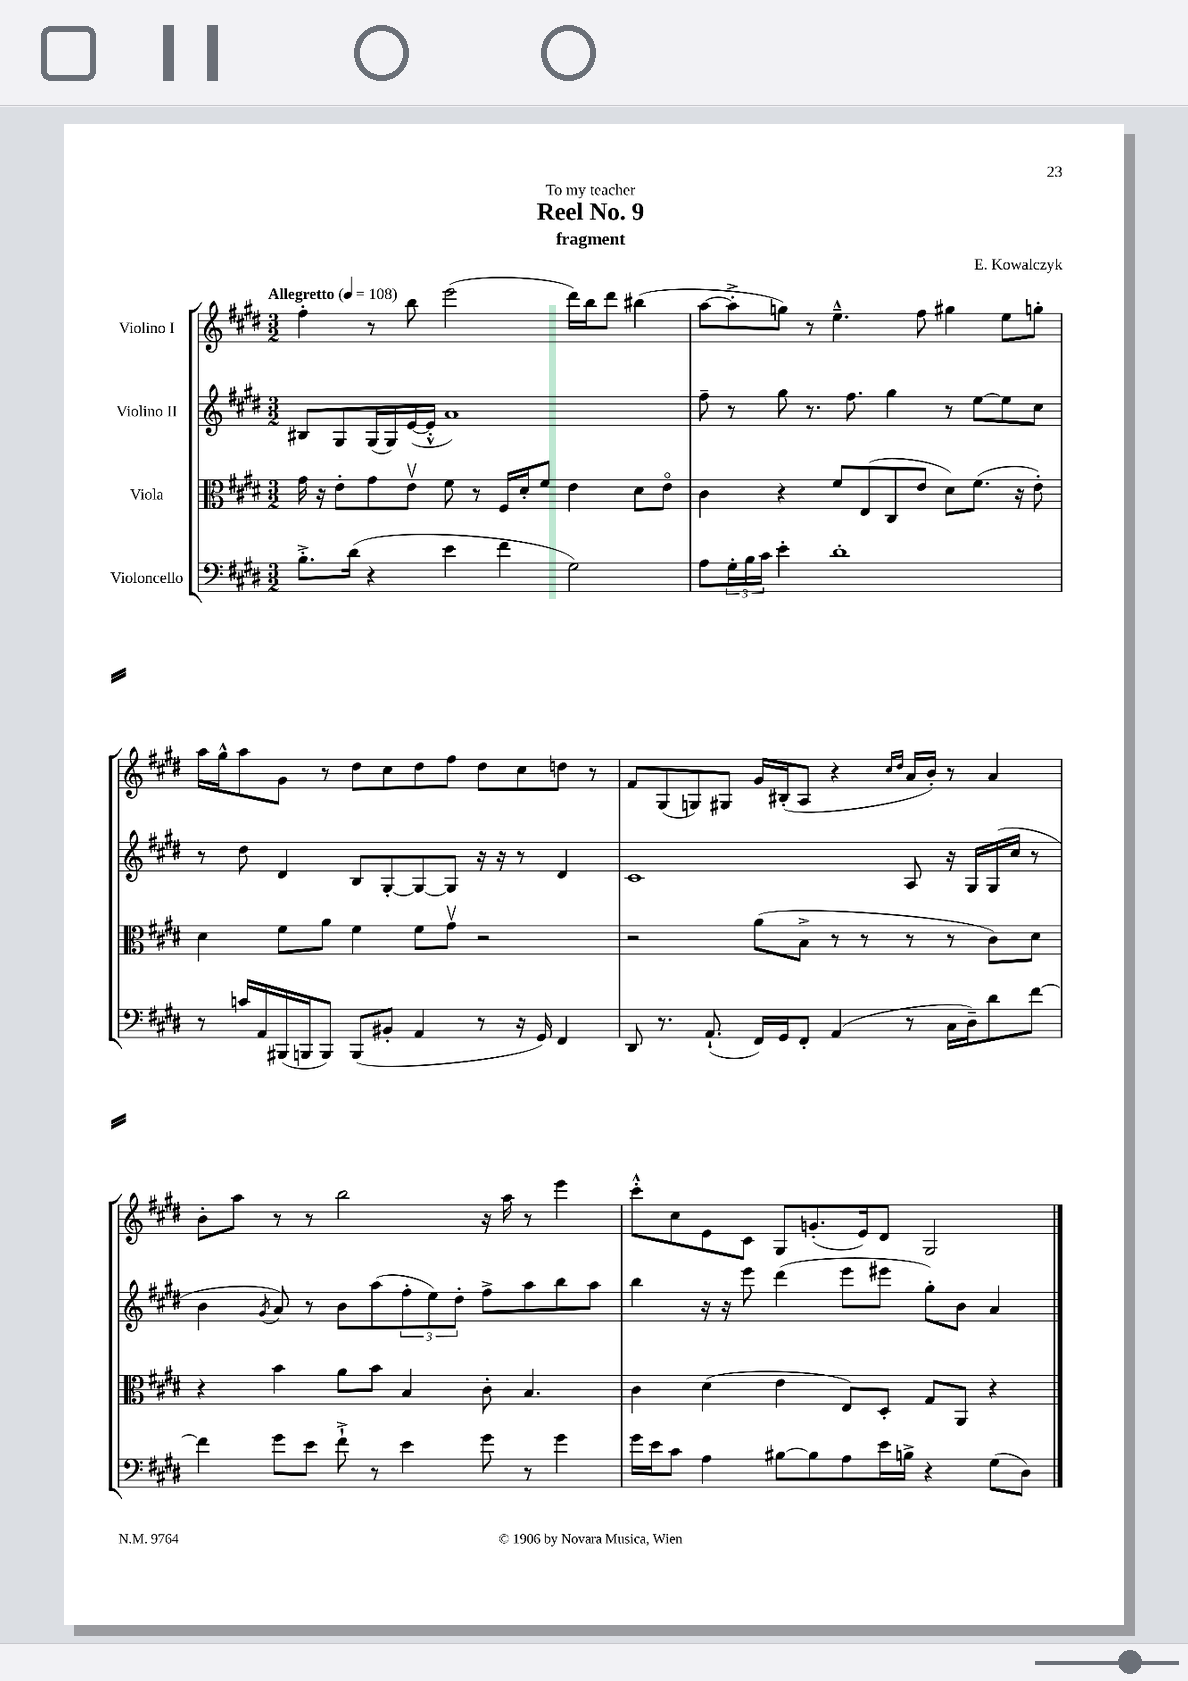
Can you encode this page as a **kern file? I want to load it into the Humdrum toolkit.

**kern	**kern	**kern	**kern
*part4	*part3	*part2	*part1
*staff4	*staff3	*staff2	*staff1
*I"Violoncello	*I"Viola	*I"Violino II	*I"Violino I
*clefF4	*clefC3	*clefG2	*clefG2
*k[f#c#g#d#]	*k[f#c#g#d#]	*k[f#c#g#d#]	*k[f#c#g#d#]
*M3/2	*M3/2	*M3/2	*M3/2
*MM108	*MM108	*MM108	*MM108
=1	=1	=1	=1
!	!	!	!LO:TX:a:B:t=Allegretto
8.B'^\L	16g#\	8B#X/L	4ff#'\
.	16r	.	.
.	8e'\L	8G#/	.
(16d#\Jk	.	.	.
4r	8g#\	(16G#/L	8r
.	.	16G#/)	.
.	8ev\J	([16e/	8bb\
.	.	16e'^^/JJ]	.
4e\	8f#\	1a)	(2eee\
.	8r	.	.
4f#\	16F#/LL	.	.
.	16d#'/J	.	.
.	8f#/J	.	.
2G#\)	4e\	.	16ddd#\LL)
.	.	.	16bb\J
.	.	.	8ddd#\J
.	8d#\L	.	(4bb#X\
.	8e\J	.	.
=2	=2	=2	=2
8A\L	4c#\	8ff#~\	[8aa\L
24G#'\L	.	8r	8aa'^\]
24B\	.	.	.
24c#\JJ	.	.	.
4e'\	4r	8gg#\	8ggn\J)
.	.	8.r	8r
1d#'	8f#/L	.	4.ee~^^\
.	.	8.ff#\	.
.	(8E/	.	.
.	8C#/	4gg#\	.
.	8e/J	.	8ff#\
.	8d#\L)	8r	4gg#X\
.	(8.f#\J	[8ee\L	.
.	.	8ee\]	8ee\L
.	16r	.	.
.	8e'\)	8cc#\J	8ggn'\J
!!LO:LB:g=z
=3	=3	=3	=3
8r	4d#\	8r	16aa\LL
.	.	.	16gg#^^\J
16cn/LL	.	8dd#\	8aa\
16AA/	.	.	.
(16BBB#X/	8f#\L	4d#/	8g#\J
16BBBn/J	.	.	.
8BBB/J)	8a\J	.	8r
(8BBB/L	4f#\	8B/L	8dd#\L
8BB#X'/J	.	[8G#'/	8cc#\
4AA/	8f#\L	8G#/_	8dd#\
.	8g#v\J	8G#/J]	8ff#\J
8r	2r	16r	8dd#\L
.	.	16r	.
16r	.	8r	8cc#\
16GG#/)	.	.	.
4FF#/	.	4d#/	8ddn\J
.	.	.	8r
=4	=4	=4	=4
8DD#/	2r	1c#	8f#/L
8.r	.	.	(8G#/
.	.	.	8Gn/)
(8.AA`/	.	.	.
.	.	.	8G#X/J
16FF#/LL)	(8a\L	.	16g#/LL
16GG#/J	.	.	(16B#X'/J
8FF#'/J	8B^\J	.	8A/J
(4AA/	8r	.	4r
.	8r	.	.
.	.	.	16qqcc#/LL
.	.	.	16qqdd#/JJ
8r	8r	8A/	16a/LL
.	.	.	16b'/JJ)
16C#\LL	8r	16r	8r
16D#~\J)	.	16G#/LL	.
8d#\	8c#\L)	(16G#/	4a/
.	.	16cc#/JJ	.
[8f#\J	8d#\J	8r	.
!!LO:LB:g=z
=5	=5	=5	=5
4f#\]	4r	4b\	8b'\L
.	.	.	8aa\J
.	.	8qg#/	.
8g#\L	4b\	8a/)	8r
8e\J	.	8r	8r
8f#`^\	8a\L	8b\L	2bb\
8r	8b\J	(8aa\	.
4e\	4B/	12ff#'\	.
.	.	12ee\)	.
.	.	12dd#'\J	.
8g#\	8c#'\	8ff#^\L	16r
.	.	.	16aa\
8r	4.B/	8aa\	8r
4g#\	.	8bb\	4eee\
.	.	8aa\J	.
=6	=6	=6	=6
16g#\LL	4c#\	4bb\	8ccc#'^^\L
16e\J	.	.	.
8c#\J	.	.	8cc#\
4A\	(4d#\	16r	8e\
.	.	16r	.
.	.	8eee\	8c#\J
[8B#X\L	4e\	(4ddd#\	8G#/L
8B#\]	.	.	(8.gn'/
8A\	8E/L)	8eee\L	.
.	.	.	16e/k)
16e\L	8D#'/J	8eee#X\J	8d#/J
16Bn^\JJ	.	.	.
4r	8G#/L	8gg#'\L)	2G#/
.	8AA/J	8b\J	.
(8G#\L	4r	4a/	.
8D#\J)	.	.	.
==	==	==	==
*-	*-	*-	*-
